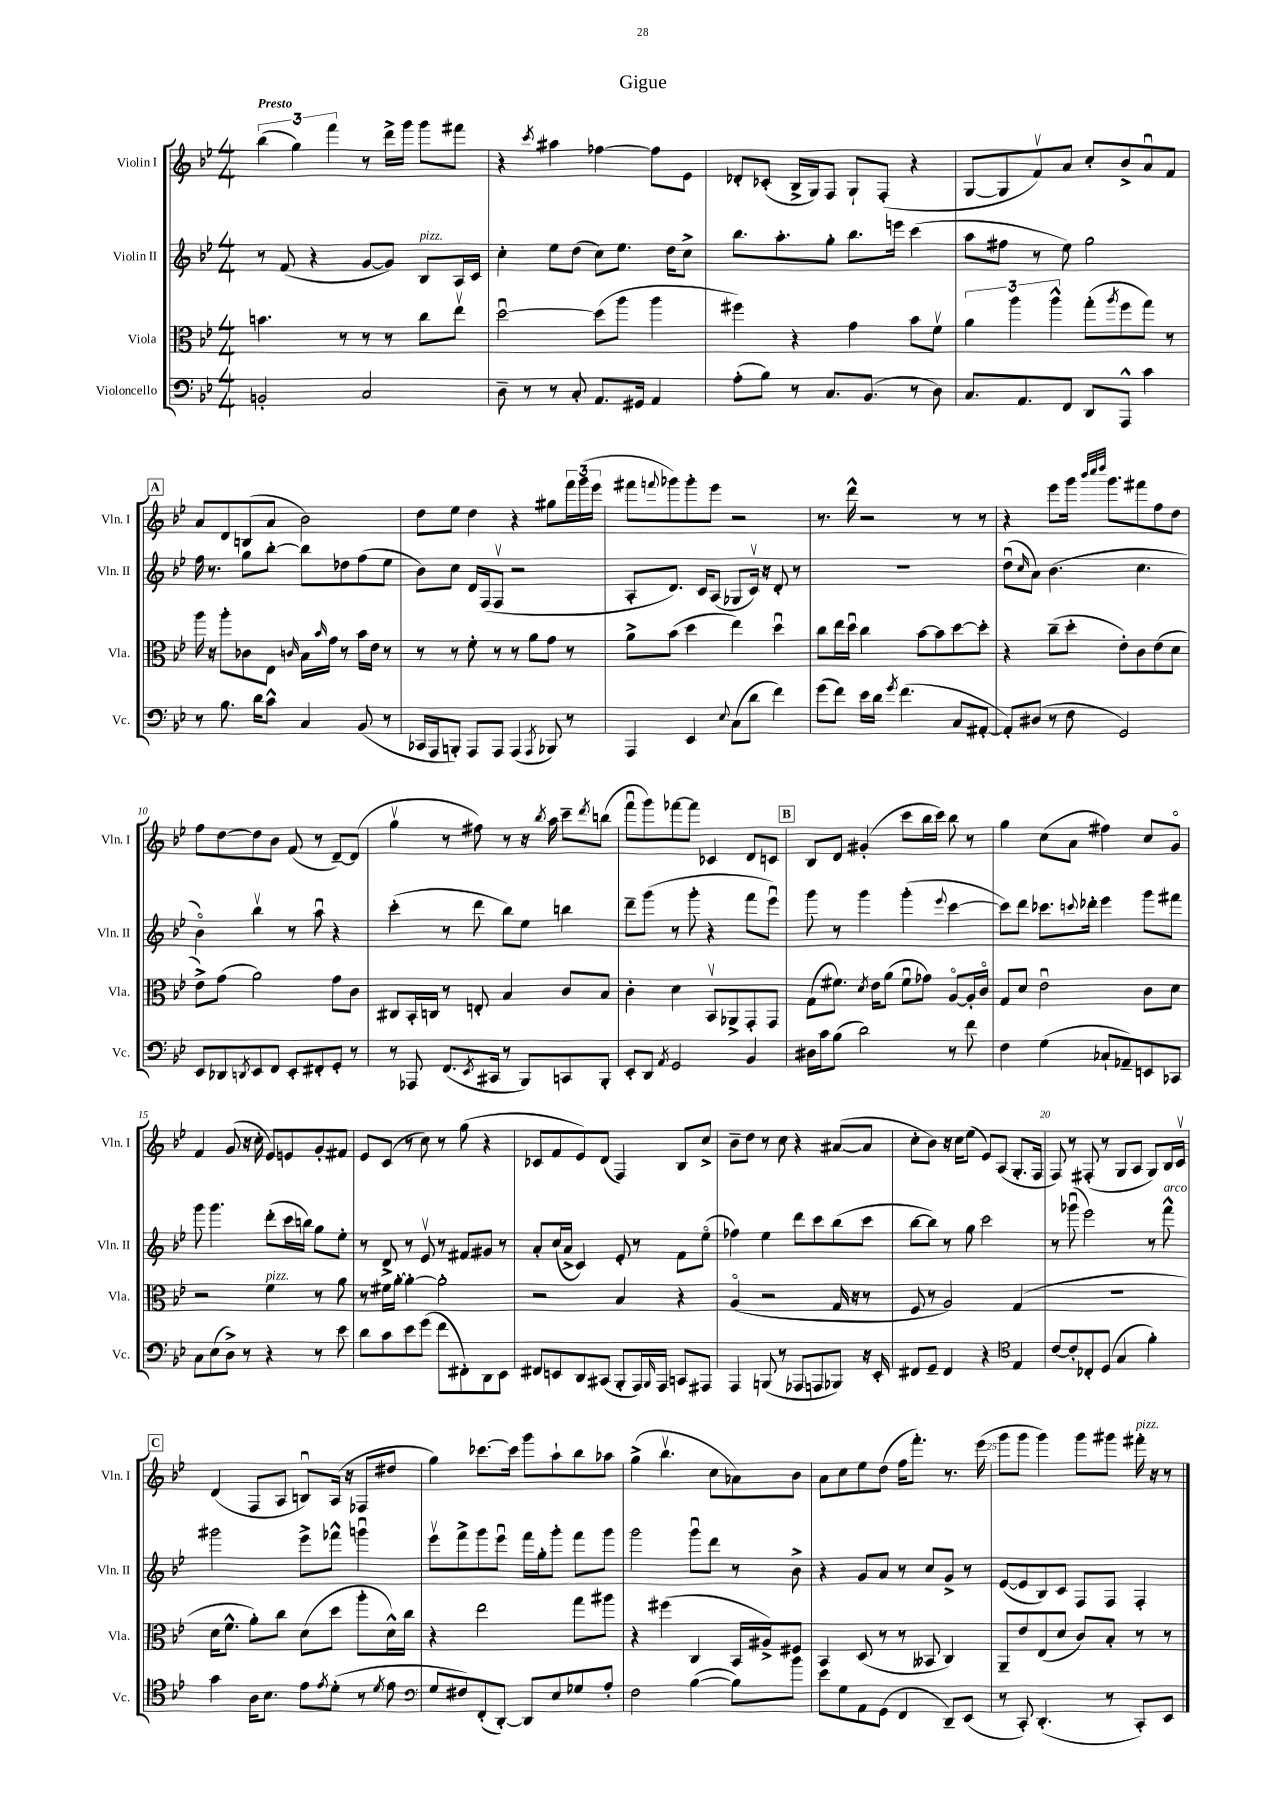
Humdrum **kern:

**kern	**kern	**kern	**kern
*staff4	*staff3	*staff2	*staff1
*clefF4	*clefC3	*clefG2	*clefG2
*k[b-e-]	*k[b-e-]	*k[b-e-]	*k[b-e-]
*M4/4	*M4/4	*M4/4	*M4/4
2BB'/	4.b\	8r	(6bb-\
.	.	(8f/	.
.	.	.	6gg\)
.	.	4r	.
.	.	.	6fff\
.	8r	.	.
2C/	8r	[8g/L	8r
.	8r	8g/]J)	16ddd^\LL
.	.	.	16ggg\JJ
.	8cc\L	8B-/L	8ggg\L
.	8ee-v\J	16A/L	8fff#\J
.	.	16c/JJ	.
=	=	=	=
8D~\	[2ddu\	4cc'\	4r
8r	.	.	.
.	.	.	8qccc/
8r	.	8ee-\L	4aa#\
8C'/	.	(8dd\J	.
8.AA/L	(8dd\]L	8cc\L)	[4ff-\
.	8aa\J	8.ee-\J	.
16GG#/Jk	.	.	.
4AA/	4aa\	.	8ff-\]L
.	.	16dd\LK	.
.	.	8cc^\J	8e-\J
=	=	=	=
(8A'\L	4ff#\)	8.bb-\L	8d-'/L
8B-\J)	.	.	(8c-'/J
.	.	8.aa'\	.
8r	4r	.	16B-^/LL
.	.	.	16G/J)
8.C/L	.	8gg'\J	8F/J
.	4g\	8.bb-\L	8G`/L
(8.BB-/J	.	.	.
.	.	.	(8F'/J
.	.	16eee\Jk	.
8r	8b-\L	(4ccc\	4r
8D\)	8fv\J	.	.
=	=	=	=
8.C/L	6a\	8aa\L	[8G/L
.	.	8ff#\J	8G/]
.	6aa\	.	.
8.AA/	.	.	.
.	.	8r	8fv/)
.	6aa^^\	.	.
8FF/J	.	8ee-\)	8a/J
8DD/L	(8gg'\L	2gg\	8cc'/L
.	8qaa/	.	.
8AAA^^/J	8ff\	.	8b-^/
4c\	8gg\J)	.	8au/
.	8r	.	8f/J
=	=	=	=
8r	16aa\	16ff\	8a/L
.	16r	8.r	.
8.B-\	8aa'\L	.	8d/
.	8c-\	8gg\L	(8B/
16d\LK	.	.	.
8c^^\J	8E-\J	[8bb-'\J	8a/J
.	16qqc/	.	.
4C/	16B-\LL	8bb-\]L	2b-\)
.	16qqb-/	.	.
.	16g\JJ	.	.
.	8r	8dd-\	.
(8BB-/	16b-\LL	(8ff\	.
.	16e-\JJ	.	.
8r	8r	8ee-\J	.
=	=	=	=
16CC-/LL	8r	8b-\L)	8dd\L
16AAA/J	.	.	.
8BBB'/J)	8r	8cc\J	8ee-\J
8AAA/L	8f'\	16d/LL	4dd\
.	.	(16F/J	.
8AAA/J	8r	8Fv/J	.
(4AAA/	8r	2r	4r
.	8a\L	.	.
8qAAA/	.	.	.
8BBB-/)	8g\J	.	8gg#\L
8r	8r	.	24fff\L
.	.	.	(24ggg\
.	.	.	24eee-\JJ
=	=	=	=
4AAA/	8a^\L	8A'/L	8fff#\L
.	.	.	8qqfff/
.	(8b-\J	8.d/J)	8ggg-\)
4EE-/	4dd\	.	8ggg-'\
.	.	16c/LK	.
.	.	(8A/J	8eee-\J
8qqE-/	.	.	.
(8C\L	4ee-\)	8G-/L	2r
8d\J	.	16cv/Jk)	.
.	.	16r	.
4f\)	4ddu\	8d'/	.
.	.	8r	.
=	=	=	=
(8g\L	8cc\L	1r	8.r
8f\J)	16ee-\L	.	.
.	16ddu\JJ	.	16ddd^^\
16e-\LL	4cc\	.	2r
16d\JJ	.	.	.
8qg/	.	.	.
(4.f\	.	.	.
.	[8b-\L	.	.
.	8b-\]	.	.
8C/L	[8dd\	.	8r
[8AA#'/J	8dd'\]J	.	8r
=	=	=	=
8AA#'/]L)	4r	(8ddu\L	4r
.	.	16qqcc/	.
(8D#/J	.	8a\J)	.
8r	(8cc~\L	(4.b-\	8eee-\L
8F\	8dd'\J	.	16ggg\Jk
.	.	.	32qqbbb-/LLL
.	.	.	32qqcccc/
.	.	.	32qqdddd/JJJ
.	.	.	8.ggg\L
2GG/)	8e-'\L)	.	.
.	8c\	4.cc\	8fff#\
.	(8e-\	.	8ff\
.	8d\J	.	8dd\J
=	=	=	=
8EE-/L	8e-^\L)	4b-o\)	8ff\L
8DD-/	(8g\J	.	[8dd\
8qDD/	.	.	.
8EE-/	2a\)	4bb-v\	8dd\]
8FF/J	.	.	8b-\J
8EE-'/L	.	8r	(8f/
8FF#'/	.	8aau\	8r
8GG'/J	8g\L	4r	[8d~/L)
8r	8c\J	.	(8d/]J
=	=	=	=
8r	8C#/L	(4ccc'\	4ggv\
8AAA-/	16BB-'/L	.	.
.	16C/JJ	.	.
(8.FF/L	8r	8r	8r
.	8E'/	8ddd\	8ff#\)
8qEE-/	.	.	.
16CC#/Jk	.	.	.
8r	4B-/	8bb-\L)	8r
8BBB-/L)	.	8ee-\J	16r
.	.	.	8qbb-/
.	.	.	16aa\
8CC/	8c/L	4bb\	8ccc~\L
.	.	.	8qddd/
8BBB-'/J	8B-/J	.	(8bb\J
=	=	=	=
8EE-'/L	4c'\	8ddd~\L	8fffu\L
8DD/J	.	(8ggg\J	8ggg\)
8qAA/	.	.	.
2GG/	4d\	8r	[8fff-\
.	.	8ggg'\	8fff-\]J
.	8BB-v/L	4r	4c-/
.	8AA-^/	.	.
4BB-/	8GG'/	8fff\L	8d/L
.	8GG/J	8eee-u\J)	8c/J
=	=	=	=
16D#\LL	(8G\L	8ggg\	8B-/L
16c\J	.	.	.
(8B-\J	8.f#\J)	8r	8d/J
2d\)	.	4ggg\	(4g#'/
.	8qd/	.	.
.	16e-\LK	.	.
.	(8a\J	.	.
.	8f#u\L	(4ggg'\	8ccc\L
.	8g-\J)	.	16bb-\L
.	.	.	16ccc\JJ)
.	.	8qqeee-/	.
8r	[8Ao/L	[4ccc\	8bb-\
8f\	16A'/]L	.	8r
.	16co/JJ	.	.
=	=	=	=
4F\	8G/L	8ccc\]L)	4gg\
.	8d/J	8ddd\J	.
(4G\	2e-u\	8.ccc-\L	(8cc\L
.	.	.	8a\J
.	.	8qqccc/	.
.	.	16ddd-'\Jk	.
8C-`/L	.	4eee-\	4ff#\)
8AA-~/)	.	.	.
8EE/	8c\L	8ggg\L	8cc/L
8CC-/J	8d\J	8fff#\J	8go/J
=	=	=	=
8C\L	2r	8ggg\	4f/
(8E-\	.	4.ggg\	.
8D^\J)	.	.	(8g/
8r	.	.	16r
.	.	.	16cc'\
4r	4f\	(8ddd'\L	8e-/L)
.	.	16ccc\L	8e/
.	.	16bb\JJ)	.
8r	8r	8gg\L	8g'/
8e-\	8a\	8ee-'\J	8f#/J
=	=	=	=
8d\L	8r	8r	8e-/L
8c\	16f#\LL	8d^/	(8c/J
.	[16a'\JJ	.	.
8e-\	4a'\_	8r	8r
(8g\J	.	8e-v/	8cc\)
8f\L	2a'\]	8r	8r
8FF#'\)	.	8f#/L	(8gg\
8DD\	.	8g#/J	4r
8EE-\J	.	8r	.
=	=	=	=
8FF#/L	2r	8a'/L	8c-/L
8EE/	.	(16cc/L	8f/
.	.	16a^/JJ	.
8DD/	.	4c/)	8e-/)
(8CC#/J	.	.	(8d/J
8BBB-'/L	4B-/	8e-'/	4F/)
16AAA/L)	.	8r	.
16qqBBB-/	.	.	.
16AAA/JJ	.	.	.
8CC/L	4r	8f\L	8B-/L
8AAA#/J	.	(8ee-o\J	8cc^/J
=	=	=	=
4AAA/	(4Ao/	4ff-\)	8b-~\L
.	.	.	8dd\J
(8BBB/	2r	4ee-\	8r
8r	.	.	8cc\
8AAA-/L	.	8ddd\L	4r
8AAA/	.	8ccc\	.
8BBB-/J)	16G/	(8bb-\	([8a#/L
.	16r	.	.
16r	8r	8ccc\J	8a#/]J
16EE-'/	.	.	.
=	=	=	=
8FF#/L	8F/	[8bb-\L	8cc'\L
8GG~/J	8r	8bb-\]J)	8b-\J)
4FF#/	2A/)	8r	16r
.	.	.	16cc\LK
.	.	8gg\	(8ee-\J
4r	.	2ccc\	8e-/L)
.	.	.	(8A/J
*clefC4	*	*	*
4E-/	(4G/	.	8.G'/L
.	.	.	16F/Jk
=	=	=	=
[8c/L	1r	8r	8F/)
8c'/]	.	(8ggg-u\	8r
8C-'/	.	2eee-\)	(8F#'/
(8D/J	.	.	8r
4G/	.	.	8G/L
.	.	.	8A/J
4f'\)	.	8r	8G/L)
.	.	8fff^^\	16B-/L
.	.	.	16cv/JJ
=	=	=	=
4g\	16d\LK	2ggg#\	(4d/
.	8.f^^\J	.	.
16A\LK	8a'\L)	.	8F/L
8.B-\J	.	.	.
.	8cc\J	.	8A/J
8e-\L	(8d\L	8eee-^\L	8Bu/L)
8qe-/	.	.	.
(8d'\J	8dd\J	8fff-^^\J	(16A/Jk
.	.	.	16r
8r	8aa'\L	4gggu\	8F-/L
8qd/	.	.	.
8e-\	16d^^\L)	.	8dd#/J
.	16cc\JJ	.	.
=	=	=	=
*clefF4	*	*	*
8G/L	4r	8eee-v\L	4gg\)
8F#/)	.	8fff^\	.
(8FF'/	2ee-\	8ggg\	[8.ccc-\L
[8DD'/J)	.	8eee-u\J	.
.	.	.	16ccc-\]Jk
8DD/]L	.	16fff\LL	8ggg\L
.	.	16gg'\J	.
8E-/	.	8ggg'\J	8aa`\
8G-/	8gg\L	8fff\L	8bb-\
8A'/J	8aa#\J	8ggg\J	8aa-\J
=	=	=	=
2F\	4r	2ggg\	(4gg^\
.	(4ff#\	.	4.bb-v\
([4B-\	4C/	8gggu\L	.
.	.	8ddd\J	8cc\L
8B-\]L)	16BB-/LL	8r	8a-\)
.	16A#^/J)	.	.
8b-\J	8F#/J	8b-^\	8b-\J
=	=	=	=
8e-\L	4BB-/	4r	8a\L
8G\	.	.	8cc\
8AA\	(8D/	8g/L	8ee-\
(8GG\J	8r	8a/J	(8dd\J
4FF/	8r	8r	16ff\LK
.	.	.	8.fff'\J)
.	8BB--/	8cc/L	.
8DD~/L)	4C/)	8g^/J	8.r
(8EE-/J	.	8r	.
.	.	.	(16eee-\
=	=	=	=
8r	8AA~/L	([8e-/L	8ggg\L
8CC'/)	8e-/	8e-/]	8ggg\J
(4.DD'/	(8E-/	8B-/)	4ggg\)
.	8d/J	8c/J	.
.	8c/L)	8F/L	8ggg\L
8r	8B-'/J	8F/J	8ggg#\J
8CC'/L)	8r	4F'/	16fff#'\
.	.	.	16r
8EE-/J	8r	.	8r
==	==	==	==
*-	*-	*-	*-
